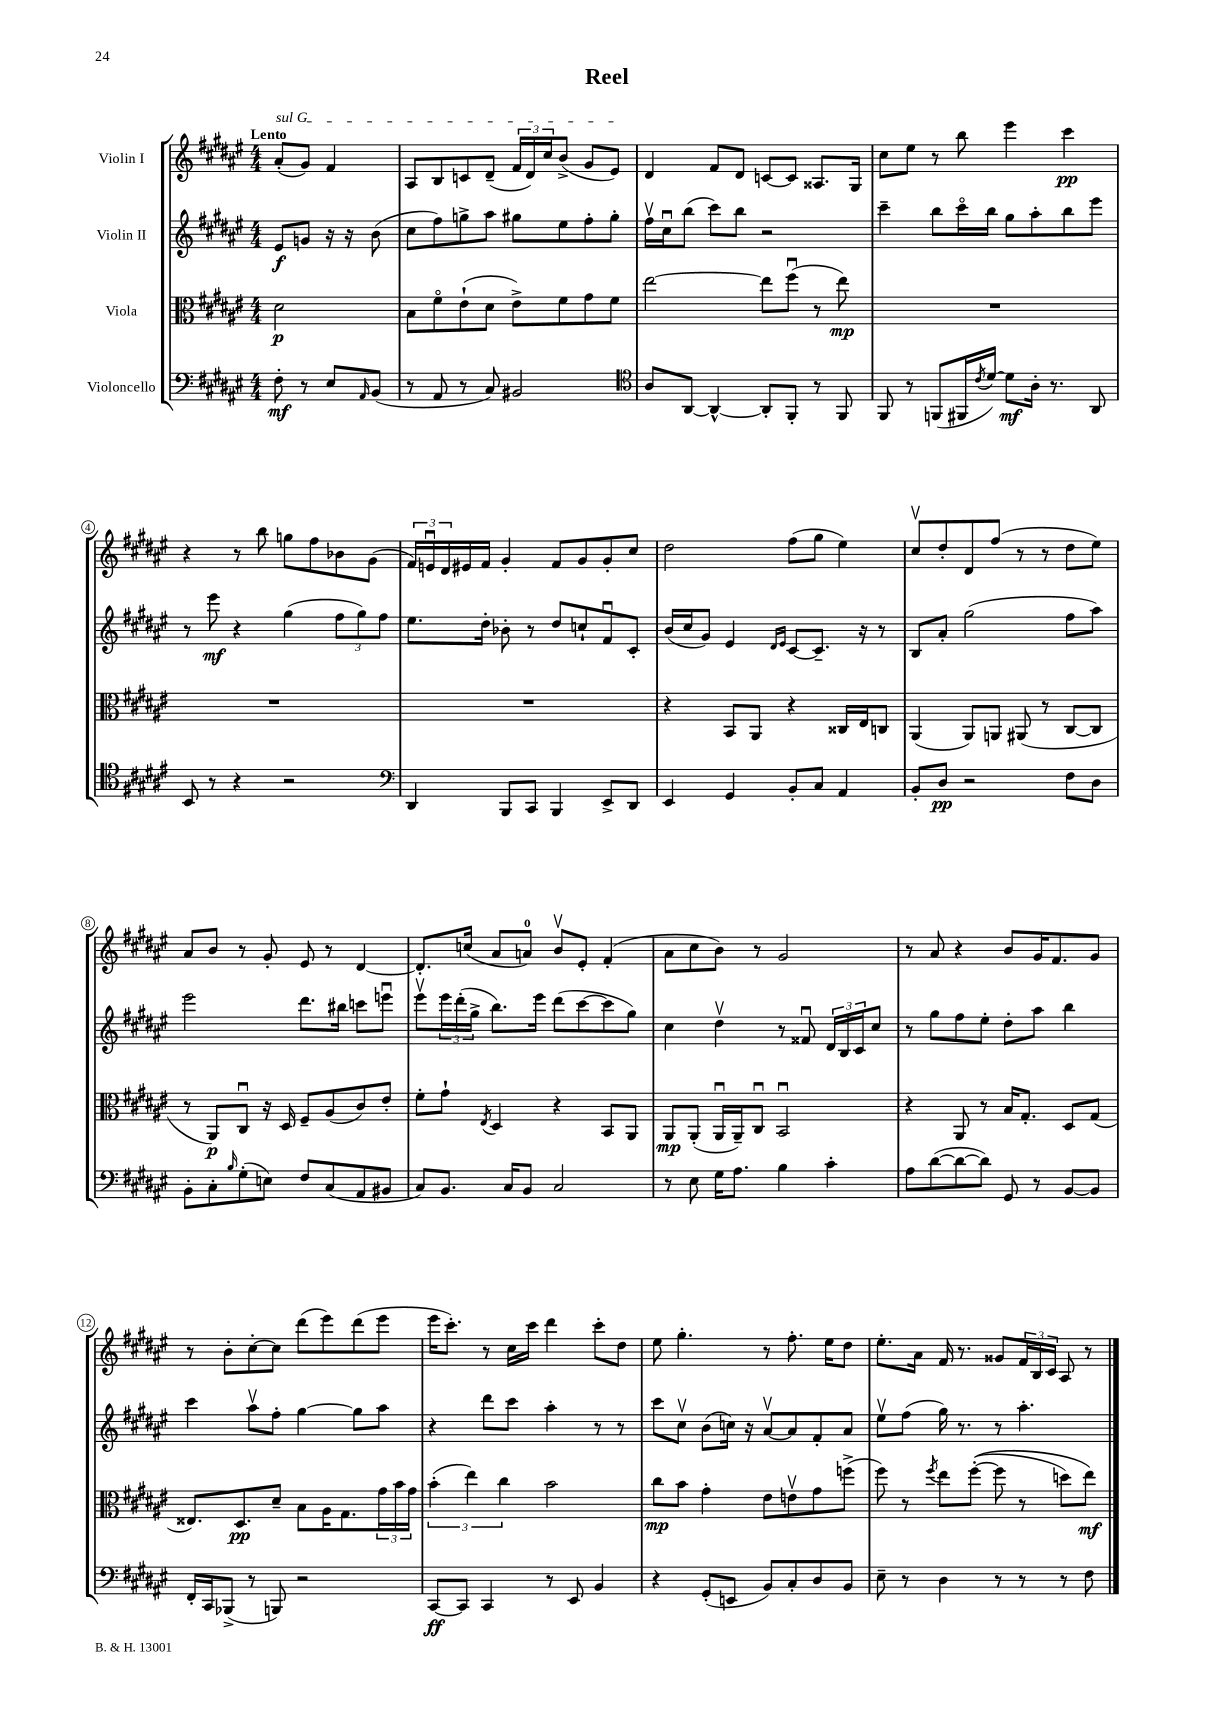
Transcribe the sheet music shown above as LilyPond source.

\header { title = "Reel" }
<<
\new StaffGroup <<
\new Staff = "s0" \with { instrumentName = "Violin I" } {
    \clef treble \key fis \major \numericTimeSignature \time 4/4 \partial 2 \tempo "Lento"
    \once \override TextSpanner.bound-details.left.text = \markup { \italic "sul G" } ais'8-.\startTextSpan( gis'8) fis'4 |
    ais8 b8 c'8 dis'8--( \tuplet 3/2 { fis'16 dis'16) cis''16 } b'8->( gis'8 eis'8\stopTextSpan) |
    dis'4 fis'8 dis'8 c'8~ c'8 aisis8. gis16 |
    cis''8 eis''8 r8 b''8 eis'''4 cis'''4\pp |
    r4 r8 b''8 g''8 fis''8 bes'8 gis'8( |
    \tuplet 3/2 { fis'16) e'16\downbow dis'16 } eis'16 fis'16 gis'4-. fis'8 gis'8 gis'8-. cis''8 |
    dis''2 fis''8( gis''8 eis''4) |
    cis''8\upbow dis''8-. dis'8 fis''8( r8 r8 dis''8 eis''8) |
    ais'8 b'8 r8 gis'8-. eis'8 r8 dis'4~ |
    dis'8.-. c''16( ais'8 a'8-0) b'8\upbow eis'8-. fis'4-.( |
    ais'8 cis''8 b'8) r8 gis'2 |
    r8 ais'8 r4 b'8 gis'16 fis'8. gis'8 |
    r8 b'8-. cis''8~-. cis''8 dis'''8( eis'''8) dis'''8( eis'''8 |
    eis'''16 cis'''8.-.) r8 cis''16 cis'''16 dis'''4 cis'''8-. dis''8 |
    eis''8 gis''4.-. r8 fis''8.-. eis''16 dis''8 |
    eis''8.-. ais'16 fis'16 r8. gisis'8 \tuplet 3/2 { fis'16 b16 cis'16 } ais8 r8 \bar "|." |
}
\new Staff = "s1" \with { instrumentName = "Violin II" } {
    \clef treble \key fis \major \numericTimeSignature \time 4/4 \partial 2
    eis'8\f g'8 r16 r16 b'8( |
    cis''8 fis''8) g''8-> ais''8 gis''8 eis''8 fis''8-. gis''8-. |
    fis''16\upbow cis''16\downbow b''8( cis'''8) b''8 r2 |
    cis'''4-- b''8 cis'''16\flageolet b''16 gis''8 ais''8-. b''8 eis'''8 |
    r8 eis'''8\mf r4 gis''4( \tuplet 3/2 { fis''8 gis''8) fis''8 } |
    eis''8. dis''16-. bes'8-. r8 dis''8 c''8-! fis'8\downbow cis'8-. |
    b'16( cis''16 gis'8) eis'4 \grace { dis'16 eis'16 } cis'8~ cis'8.-- r16 r8 |
    b8 ais'8-. gis''2( fis''8 ais''8) |
    eis'''2 dis'''8. bis''16 c'''8 e'''8\downbow |
    eis'''8\upbow \tuplet 3/2 { eis'''16 dis'''16-.( gis''16-> } b''8.) eis'''16 dis'''8( cis'''8~ cis'''8 gis''8) |
    cis''4 dis''4\upbow r8 fisis'8\downbow \tuplet 3/2 { dis'16 b16 cis'16 } cis''8 |
    r8 gis''8 fis''8 eis''8-. dis''8-. ais''8 b''4 |
    cis'''4 ais''8\upbow fis''8-. gis''4~ gis''8 ais''8 |
    r4 dis'''8 cis'''8 ais''4-. r8 r8 |
    cis'''8 cis''8\upbow b'8( c''16) r16 ais'8~\upbow ais'8 fis'8-. ais'8 |
    eis''8\upbow fis''8( gis''16) r8. r8 ais''4.-. \bar "|." |
}
\new Staff = "s2" \with { instrumentName = "Viola" } {
    \clef alto \key fis \major \numericTimeSignature \time 4/4 \partial 2
    dis'2\p |
    b8 fis'8\flageolet eis'8-!( dis'8 eis'8->) fis'8 gis'8 fis'8 |
    eis''2~ eis''8 fis''8\downbow( r8 eis''8\mp) |
    R1 |
    R1 |
    R1 |
    r4 b,8 ais,8 r4 cisis16 eis16 c8 |
    ais,4( ais,8) a,8 ais,8( r8 cis8~ cis8 |
    r8 ais,8\p) cis8\downbow r16 dis16 fis8-- ais8( cis'8) eis'8-. |
    fis'8-. gis'8-! \acciaccatura { eis8 } dis4 r4 b,8 ais,8 |
    ais,8\mp ais,8-.( ais,16\downbow ais,16--) cis8\downbow b,2\downbow |
    r4 ais,8 r8 b16 gis8.-. dis8 gis8( |
    eisis8.) dis8.\pp dis'8-- b8 ais16 gis8. \tuplet 3/2 { gis'16 b'16 gis'16 } |
    \tuplet 3/2 { b'4-.( eis''4) cis''4 } b'2 |
    cis''8\mp b'8 gis'4-. eis'8 e'8\upbow gis'8 f''8->( |
    fis''8) r8 \acciaccatura { fis''8 } eis''8 fis''8~-.(\( fis''8 r8 d''8) eis''8\mf\) \bar "|." |
}
\new Staff = "s3" \with { instrumentName = "Violoncello" } {
    \clef bass \key fis \major \numericTimeSignature \time 4/4 \partial 2
    fis8-.\mf r8 eis8 \grace { ais,16 } b,8( |
    r8 ais,8 r8 cis8) bis,2 |
    \clef tenor ais8 ais,8~ ais,4~-^ ais,8-. fis,8-. r8 fis,8 |
    fis,8 r8 f,8( fis,16 \acciaccatura { cis'8 } dis'16~) dis'8\mf ais16-. r8. ais,8 |
    b,8 r8 r4 r2 |
    \clef bass dis,4 b,,8 cis,8 b,,4 eis,8-> dis,8 |
    eis,4 gis,4 b,8-. cis8 ais,4 |
    b,8-. dis8\pp r2 fis8 dis8 |
    b,8-. cis8-. \grace { b16 } gis8-.( e8) fis8 cis8( ais,8 bis,8 |
    cis8) b,8. cis16 b,8 cis2 |
    r8 eis8 gis16 ais8. b4 cis'4-. |
    ais8 dis'8~( dis'8~ dis'8) gis,8 r8 b,8~ b,8 |
    fis,16-. cis,16 bes,,8->( r8 b,,8) r2 |
    cis,8~\ff cis,8 cis,4 r8 eis,8 b,4 |
    r4 gis,8-.( e,8 b,8) cis8-. dis8 b,8 |
    eis8-- r8 dis4 r8 r8 r8 fis8 \bar "|." |
}
>>
>>
\layout { \context { \Score \override BarNumber.stencil = #(make-stencil-circler 0.1 0.3 ly:text-interface::print) } }
